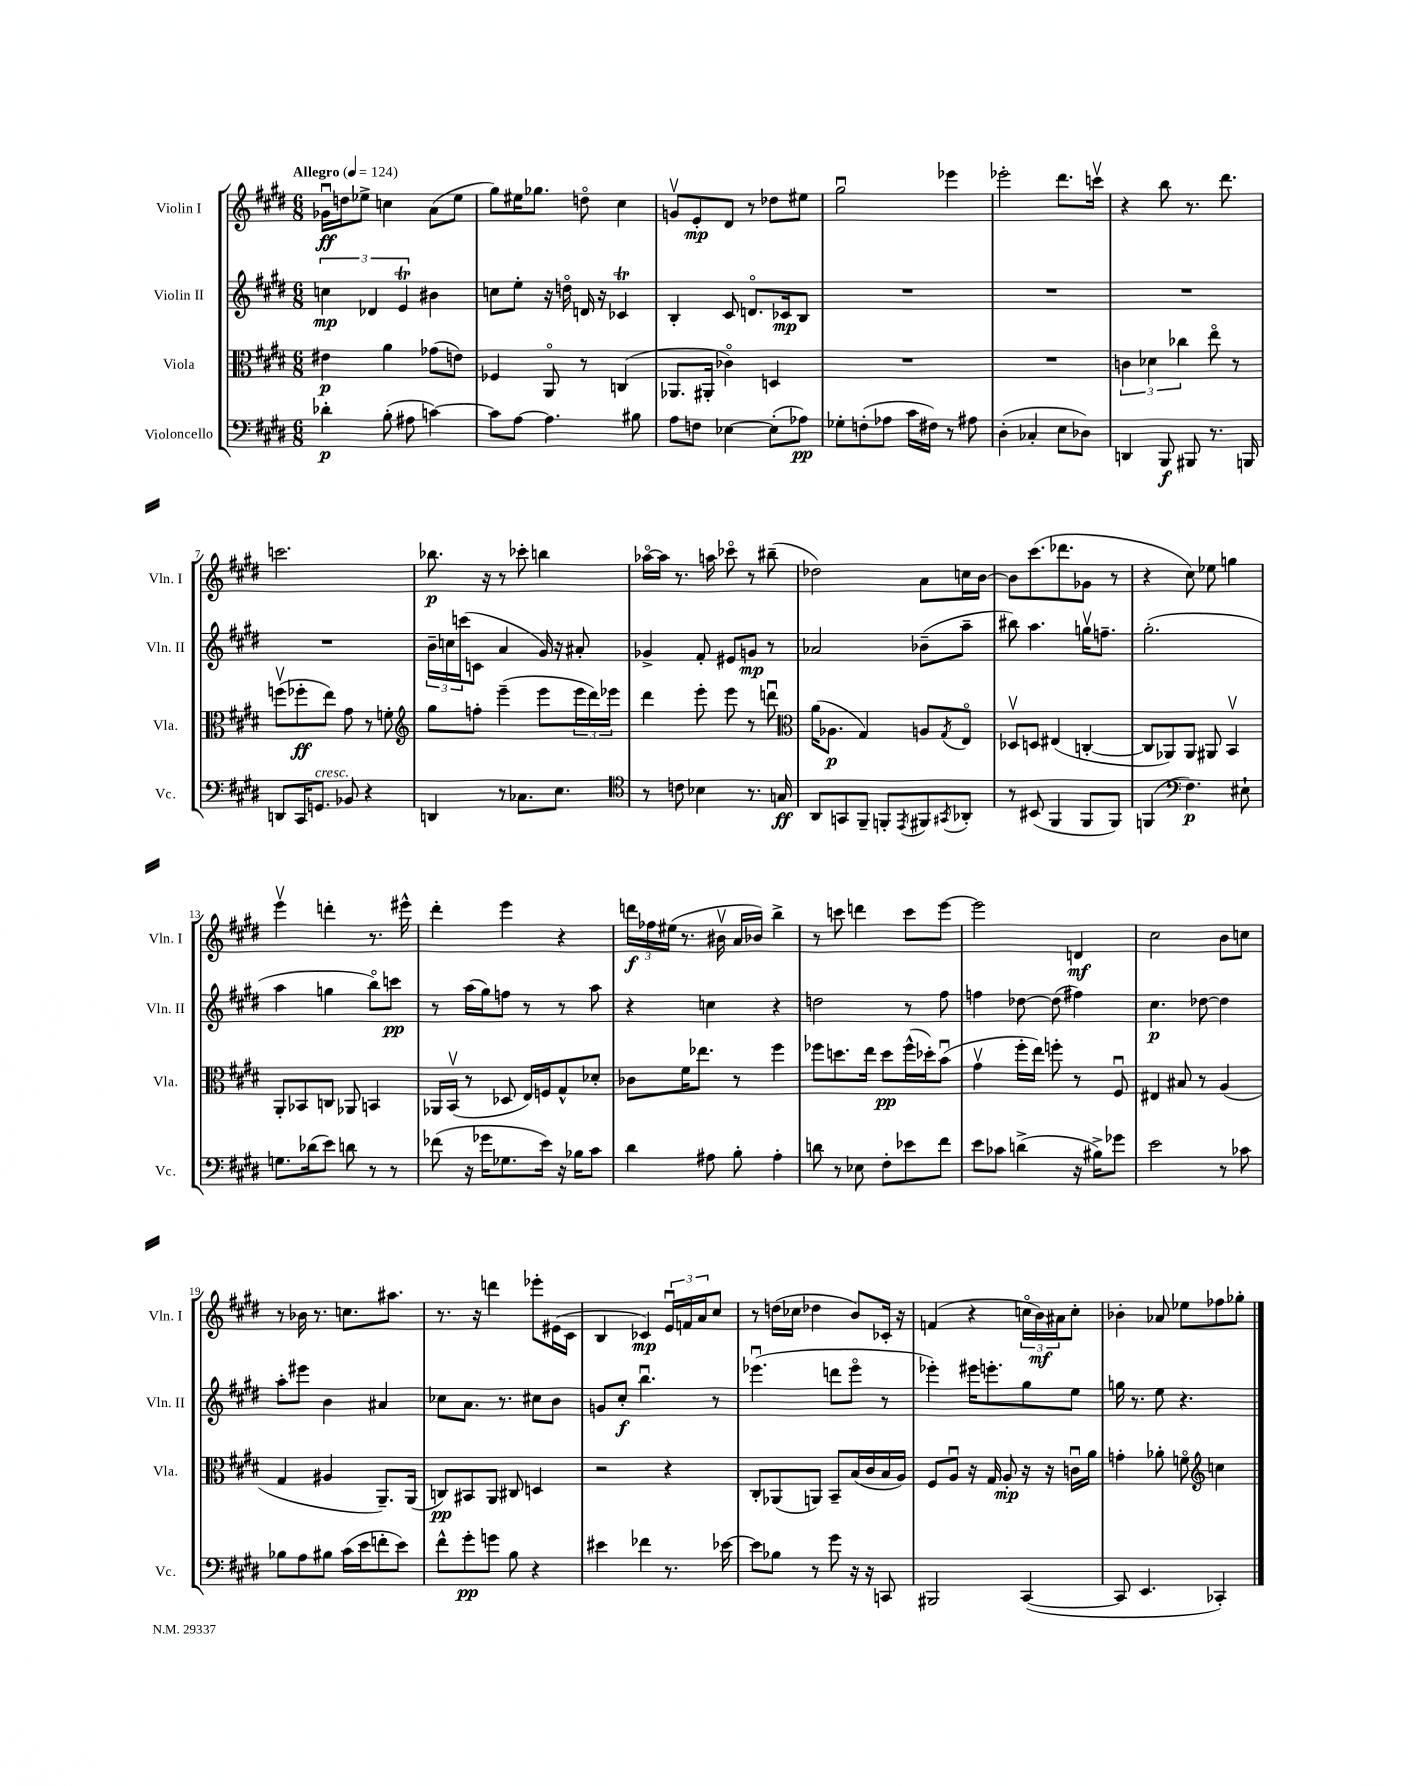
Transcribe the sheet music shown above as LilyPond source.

<<
\new StaffGroup <<
\new Staff = "s0" \with { instrumentName = "Violin I" shortInstrumentName = "Vln. I" } {
    \clef treble \key e \major \numericTimeSignature \time 6/8 \tempo "Allegro" 4 = 124
    ges'16\downbow\ff d''16 ees''8-> c''4 a'8( ees''8 |
    gis''8) eis''16 ges''8. d''8\flageolet cis''4 |
    g'8\upbow e'8-.\mp dis'8 r8 des''8 eis''8 |
    gis''2\downbow ees'''4 |
    ees'''2-. dis'''8. c'''16\upbow |
    r4 b''8 r8. dis'''8. |
    c'''2. |
    bes''8.\p r16 r8 ces'''8-. b''4 |
    aes''16~\flageolet aes''16 r8. a''16 ces'''8\flageolet r8 bis''8--( |
    des''2) a'8 c''16 b'16~ |
    b'8 cis'''8.( des'''8. ges'8 r8 |
    r4 cis''8) ees''8 g''4 |
    e'''4\upbow d'''4-. r8. eis'''16-^ |
    dis'''4-. e'''4 r4 |
    \tuplet 3/2 { d'''16\f fes''16 eis''16( } r8. bis'16\upbow a'16 bes'16) b''4-> |
    r8 c'''8 d'''4 c'''8 e'''8~ |
    e'''2 d'4\mf |
    cis''2 b'8 c''8 |
    r8 bes'16 r8. c''8. ais''8. |
    r8. r16 d'''4 ees'''8-. eis'16( cis'16 |
    b4 ces'4\mp) \tuplet 3/2 { e'16\downbow f'16 a'16 } cis''8 |
    r8 d''16( ces''16 des''4 b'8) ces'16-. r16 |
    f'4( r4 \tuplet 3/2 { c''16\flageolet b'16\mf) ais'16 } c''8-. |
    bes'4-. aes'8 ees''8 fes''8 ges''8-. \bar "|." |
}
\new Staff = "s1" \with { instrumentName = "Violin II" shortInstrumentName = "Vln. II" } {
    \clef treble \key e \major \numericTimeSignature \time 6/8
    \tuplet 3/2 { c''4\mp des'4 e'4\trill } bis'4 |
    c''8 e''8-. r16 d''16\flageolet d'16 r16 ces'4\trill |
    b4-. cis'8 d'8.\flageolet ces'16\mp b8 |
    R2. |
    R2. |
    R2. |
    R2. |
    \tuplet 3/2 { b'16-- c''16 c'''16( } c'8 a'4 gis'16) r16 ais'8-. |
    ges'4-> fis'8-. eis'8 g'8\mp r8 |
    aes'2 bes'8--( a''8-- |
    bis''8) a''4. g''16\upbow f''8.-- |
    gis''2.-.( |
    a''4 g''4 b''8\flageolet) c'''8\pp |
    r8 a''16( gis''16) f''8 r8 r8 a''8 |
    r4 c''4 r4 |
    d''2 r8 fis''8 |
    f''4 des''8~ des''8( fis''4) |
    cis''4.\p des''8~ des''4 |
    a''8-. eis'''8 b'4 ais'4 |
    ces''8 a'8. r8. cis''8 b'8 |
    g'8 cis''8-.\f b''4.\downbow r8 |
    ees'''4.\downbow( d'''8 ees'''8\flageolet r8 |
    ees'''4-.) eis'''16 e'''8.-. gis''8 e''8 |
    g''16 r8. e''8 r4. \bar "|." |
}
\new Staff = "s2" \with { instrumentName = "Viola" shortInstrumentName = "Vla." } {
    \clef alto \key e \major \numericTimeSignature \time 6/8
    eis'4\p a'4 ges'8( e'8) |
    fes4 a,8\flageolet r8 c4( |
    aes,8. ais,16-. ces'4\flageolet) d4 |
    R2. |
    R2. |
    \tuplet 3/2 { c'4 des'4 ces''4 } e''8\flageolet r8 |
    f''8\upbow( fes''8-.\ff e''8) gis'8 r8 f'8-. |
    \clef treble gis''8 f''8-. e'''4--( e'''8 \tuplet 3/2 { e'''16 dis'''16) ees'''16 } |
    dis'''4 e'''8-. e'''8 r8 d'''8\downbow |
    \clef alto a'16( aes8.\p gis4) a8 \acciaccatura { gis8 } e8\flageolet |
    des8\upbow d8 eis4( c4~-. |
    c8 aes,8) aes,8 ais,8 b,4\upbow |
    a,8-. bes,8 c8 aes,8 b,4 |
    aes,16 b,16\upbow( r8 des8 e16) f16 gis8-^ des'8-. |
    ces'8 fis'16 ees''8. r8 fis''4 |
    fes''8 d''8. e''16 d''8\pp fes''16-^( des''16-.) b'8\downbow( |
    gis'4\upbow fis''16-. e''16) f''8-. r8 fis8\downbow |
    eis4 bis8 r8 a4( |
    gis4 ais4 a,8.--) a,16( |
    c8\pp) bis,8 a,8 cis8 d4 |
    r2 r4 |
    cis8-. aes,8( a,8) b,8-- b16( cis'16 b16 a16) |
    fis8 a8\downbow r16 gis16 a8-.\mp r16 r16 c'16\downbow a'16 |
    g'4-. aes'8-. f'8\flageolet \clef treble c''4 \bar "|." |
}
\new Staff = "s3" \with { instrumentName = "Violoncello" shortInstrumentName = "Vc." } {
    \clef bass \key e \major \numericTimeSignature \time 6/8
    des'4-.\p b8-.( ais8 c'4~) |
    c'8 a8~ a4. bis8 |
    a8 f8 ees4~ ees8-.( aes8\pp) |
    ges8-. f8-.( aes8 cis'16 fis16) r8 ais8 |
    dis4-.( ces4-. e8 des8) |
    d,4 b,,8\f bis,,8 r8. b,,16 |
    d,8 cis,16 g,8.^\markup { \italic "cresc." } bes,8 r4 |
    d,4 r8 ces8. e8. |
    \clef tenor r8 c'8 bes4 r8. g16\ff |
    a,8 g,8 fis,8-- f,8-. \acciaccatura { e,8 } fis,8 \acciaccatura { gis,8 } aes,8-. |
    r8 bis,8( fis,4 fis,8 fis,8) |
    f,4( \clef bass fis4.\p) eis8-! |
    g8. des'16( e'8) d'8 r8 r8 |
    fes'8( r16 ges'16 ges8. e'16) r16 bes16 cis'8 |
    dis'4 ais8 b8-. ais4-. |
    d'8 r8 ees8 fis8-. ees'8 fis'8 |
    e'8 ces'8 d'4->( r16 bis16->) ges'8 |
    e'2 r8 ces'8 |
    bes8 a8 bis8 cis'16( e'16 f'8-. e'8) |
    fis'8-^ gis'8-.\pp g'8 b8 r4 |
    eis'4 fes'4 r8. ees'16~ |
    ees'8 bes8 r8 gis'8 r16 r16 c,8 |
    bis,,2 cis,4~( |
    cis,8 e,4. ces,4-.) \bar "|." |
}
>>
>>
